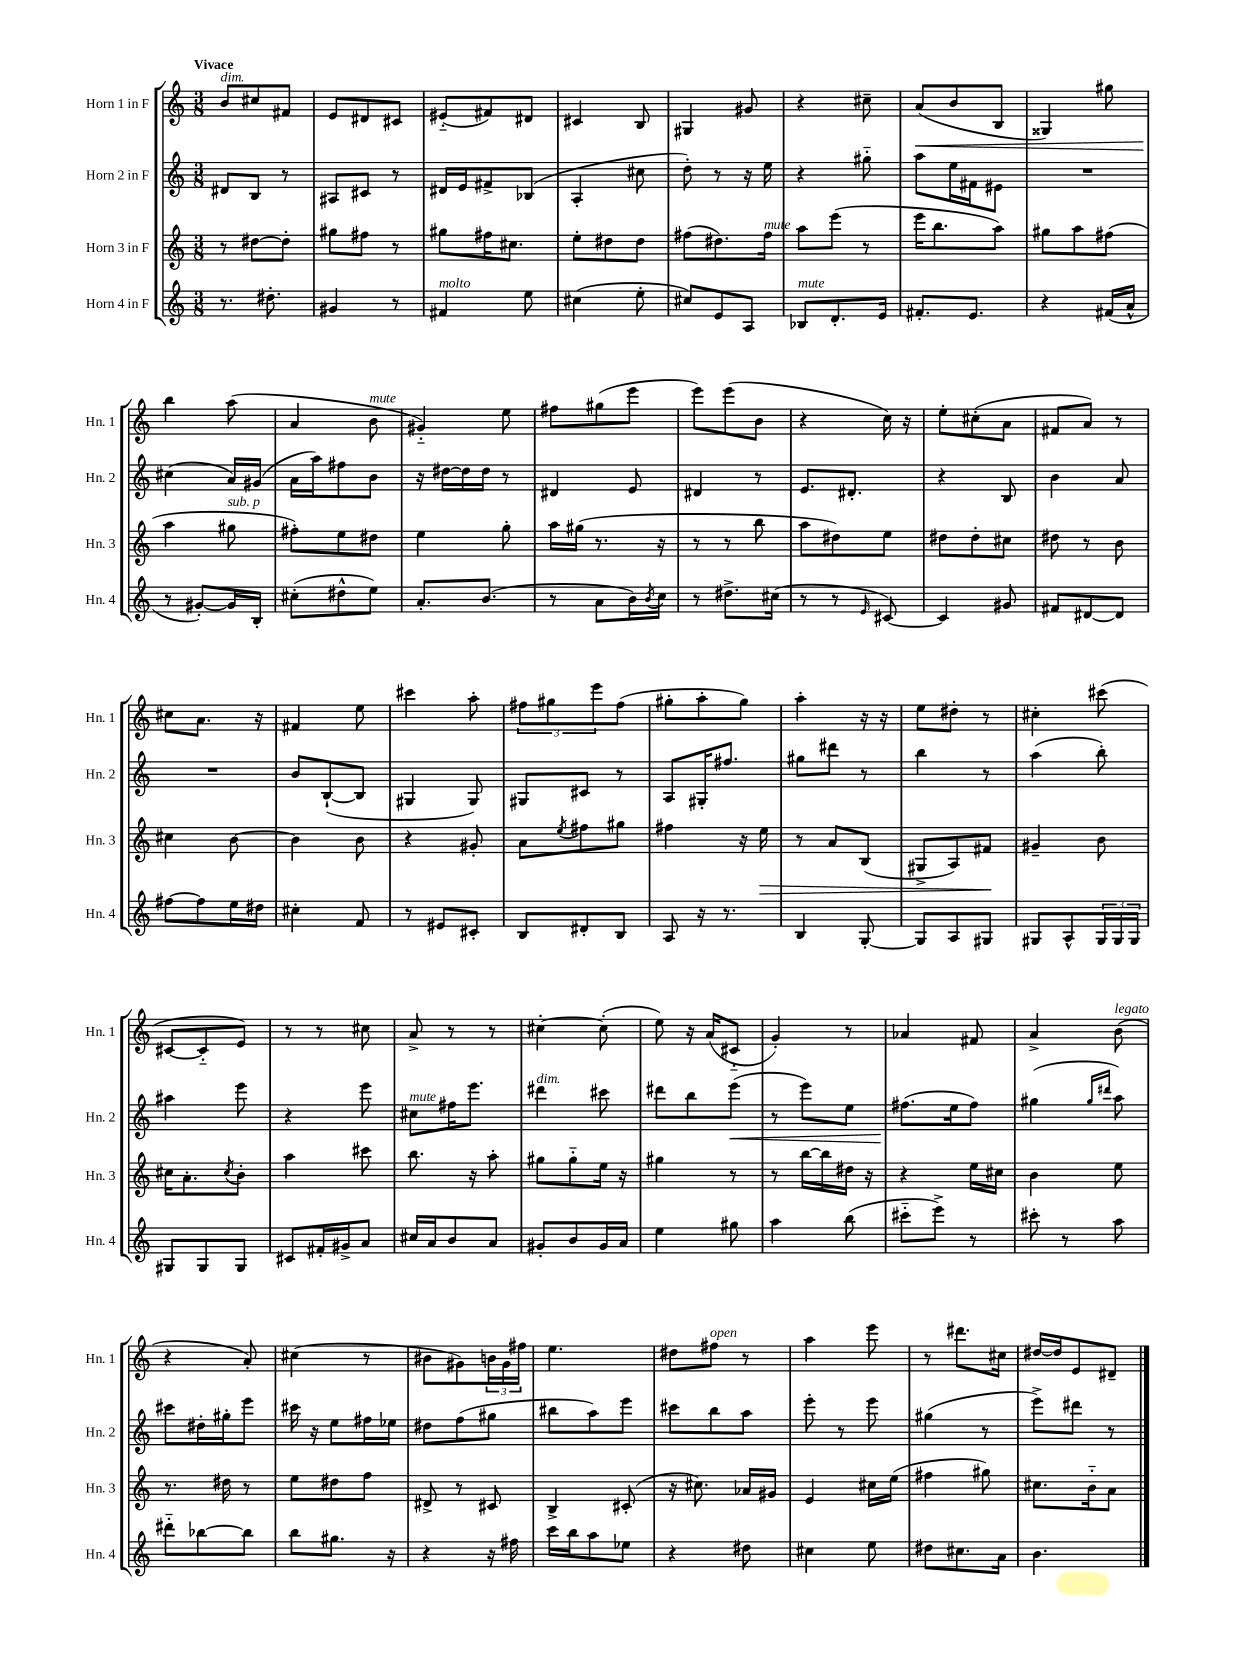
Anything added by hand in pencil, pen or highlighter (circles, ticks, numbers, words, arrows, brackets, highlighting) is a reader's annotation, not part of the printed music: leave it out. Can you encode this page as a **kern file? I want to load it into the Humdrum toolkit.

**kern	**kern	**kern	**kern
*staff4	*staff3	*staff2	*staff1
*clefG2	*clefG2	*clefG2	*clefG2
*k[]	*k[]	*k[]	*k[]
*M3/8	*M3/8	*M3/8	*M3/8
8.r	8r	8d#	8b
.	[8dd#	8B	8cc#
8.dd#'	.	.	.
.	8dd#']	8r	8f#
=	=	=	=
4g#	8gg#	8A#	8e
.	8ff#	8c#	8d#
8r	8r	8r	8c#
=	=	=	=
4f#	8gg#	16d#	(8e#'~
.	.	16e	.
.	16ff#	8f#^	8f#)
.	8.cc#	.	.
8ee	.	(8B-	8d#
=	=	=	=
(4cc#	8ee'	4A'	4c#
.	8dd#	.	.
8ee'	8dd#	8cc#	8B
=	=	=	=
8cc#)	(8ff#	8dd')	4G#
8e	8.dd#)	8r	.
8A	.	16r	8g#
.	16ff#	16ee	.
=	=	=	=
8B-	8aa	4r	4r
8.d'	(8eee	.	.
.	8r	8gg#'~	8cc#~
16e	.	.	.
=	=	=	=
8.f#'	16eee	8aa	(8a
.	8.bb	.	.
.	.	16ee	8b
8.e	.	16f#	.
.	8aa)	8e#	8B
=	=	=	=
4r	8gg#	4.r	4G##)
.	8aa	.	.
(16f#	(8ff#	.	8gg#
16a^^	.	.	.
=	=	=	=
8r	4aa	(4cc#	4bb
[8g#')	.	.	.
16g#]	8gg#	16a)	(8aa
16B'	.	(16g#	.
=	=	=	=
(8cc#'	8ff#')	16a	4a
.	.	16aa)	.
8dd#^^	8ee	8ff#	.
8ee)	8dd#	8b	8b
=	=	=	=
8.a'	4ee	16r	4g#'~)
.	.	[16dd#	.
.	.	16dd#]	.
(8.b	.	16dd#	.
.	8gg'	8r	8ee
=	=	=	=
8r	16aa	4d#	8ff#
.	(16gg#	.	.
8a	8.r	.	(8gg#
16b)	.	8e	8eee
8qb	.	.	.
16cc	16r	.	.
=	=	=	=
8r	8r	4d#	8eee)
8.dd#^	8r	.	(8eee
.	8bb	8r	8b
(16cc#	.	.	.
=	=	=	=
8r	8aa	8.e	4r
8r	8dd#)	.	.
.	.	8.d#'	.
16qqe	.	.	.
[8c#)	8ee	.	16cc)
.	.	.	16r
=	=	=	=
4c#]	8dd#	4r	8ee'
.	8dd#'	.	(8cc#'
8g#	8cc#	8B	8a
=	=	=	=
8f#	8dd#	4b	8f#
[8d#	8r	.	8a)
8d#]	8b	8a	8r
=	=	=	=
[8ff#	4cc#	4.r	8cc#
8ff#]	.	.	8.a
16ee	[8b	.	.
16dd#	.	.	16r
=	=	=	=
4cc#'	4b]	8b	4f#
.	.	([8B`	.
8f	8b	8B]	8ee
=	=	=	=
8r	4r	4G#	4ccc#
8e#	.	.	.
8c#'	8g#'	8G#)	8aa'
=	=	=	=
8B	8a	8G#	12ff#
.	.	.	12gg#
.	8qee	.	.
8d#'	8ff#	8c#	.
.	.	.	12eee
8B	8gg#	8r	(8ff#
=	=	=	=
8A	4ff#	8A	8gg#'
16r	.	16G#'	8aa'
8.r	.	8.ff#	.
.	16r	.	8gg#)
.	16ee	.	.
=	=	=	=
4B	8r	8gg#	4aa'
.	8a	8ddd#	.
[8G'	(8B	8r	16r
.	.	.	16r
=	=	=	=
8G]	8G#^	4bb	8ee
8A	8A)	.	8dd#'
8G#	8f#	8r	8r
=	=	=	=
8G#	4g#~	(4aa	4cc#'
8A^^	.	.	.
24G#	8b	8bb')	(8ccc#
24G#	.	.	.
24G#	.	.	.
=	=	=	=
8G#	16cc#	4aa#	[8c#
.	8.a'	.	.
8G#	.	.	8c#'~]
.	8qcc#	.	.
8G#	8b'	8eee	8e)
=	=	=	=
8c#	4aa	4r	8r
16f#'	.	.	8r
16g#^	.	.	.
8a	8ccc#	8eee	8cc#
=	=	=	=
16cc#	8.bb	8cc#	8a^
16a	.	.	.
8b	.	16ff#	8r
.	16r	8.eee	.
8a	8aa'	.	8r
=	=	=	=
8g#'	8gg#	4ddd#	[4cc#'
8b	8gg#'~	.	.
16g#	16ee	8ccc#	(8cc#']
16a	16r	.	.
=	=	=	=
4ee	4gg#	8ddd#	8ee)
.	.	8bb	16r
.	.	.	(16a
8gg#	8r	(8eee	8c#'~
=	=	=	=
4aa	8r	8r	4g')
.	[16bb	8eee)	.
.	16bb]	.	.
(8bb	16dd#	8ee	8r
.	16r	.	.
=	=	=	=
8ccc#'~	4r	(8.ff#	4a-
8eee^)	.	.	.
.	.	16ee	.
8r	16ee	8ff#)	8f#
.	16cc#	.	.
=	=	=	=
8ccc#'	4b	(4gg#	4a^
8r	.	.	.
.	.	16qqgg#	.
.	.	16qqddd#	.
8aa	8ee	8aa)	(8b
=	=	=	=
8ddd#'~	8.r	8ccc#	4r
[8bb-	.	16dd#'	.
.	16dd#	16gg#'	.
8bb-]	8r	8eee	8a')
=	=	=	=
8bb	8ee	16ccc#	(4cc#
.	.	16r	.
8.gg#	8dd#	8ee	.
.	8ff	16ff#	8r
16r	.	16ee-	.
=	=	=	=
4r	8d#^	8dd#	8b#
.	8r	(8ff	8g#)
16r	8c#	8gg#	24b
.	.	.	24g#
16ff#	.	.	.
.	.	.	24ff#
=	=	=	=
16ccc	4B^	8bb#	4.ee
16bb	.	.	.
8aa	.	8aa)	.
8ee-	(8c#'	8eee	.
=	=	=	=
4r	16r	8ccc#	8dd#
.	8.cc#)	.	.
.	.	8bb	8ff#
8dd#	16a-	8aa	8r
.	16g#	.	.
=	=	=	=
4cc#	4e	8eee'	4aa
.	.	8r	.
8ee	16cc#	8eee	8eee
.	(16ee	.	.
=	=	=	=
8dd#	4ff#	(4gg#	8r
8.cc#	.	.	8.ddd#
.	8gg#)	8r	.
16a	.	.	16cc#
=	=	=	=
4.b	8.cc#	8eee^)	[16dd#
.	.	.	16dd#]
.	.	8ddd#	8e
.	16b'~	.	.
.	8a	8r	8d#~
==	==	==	==
*-	*-	*-	*-
